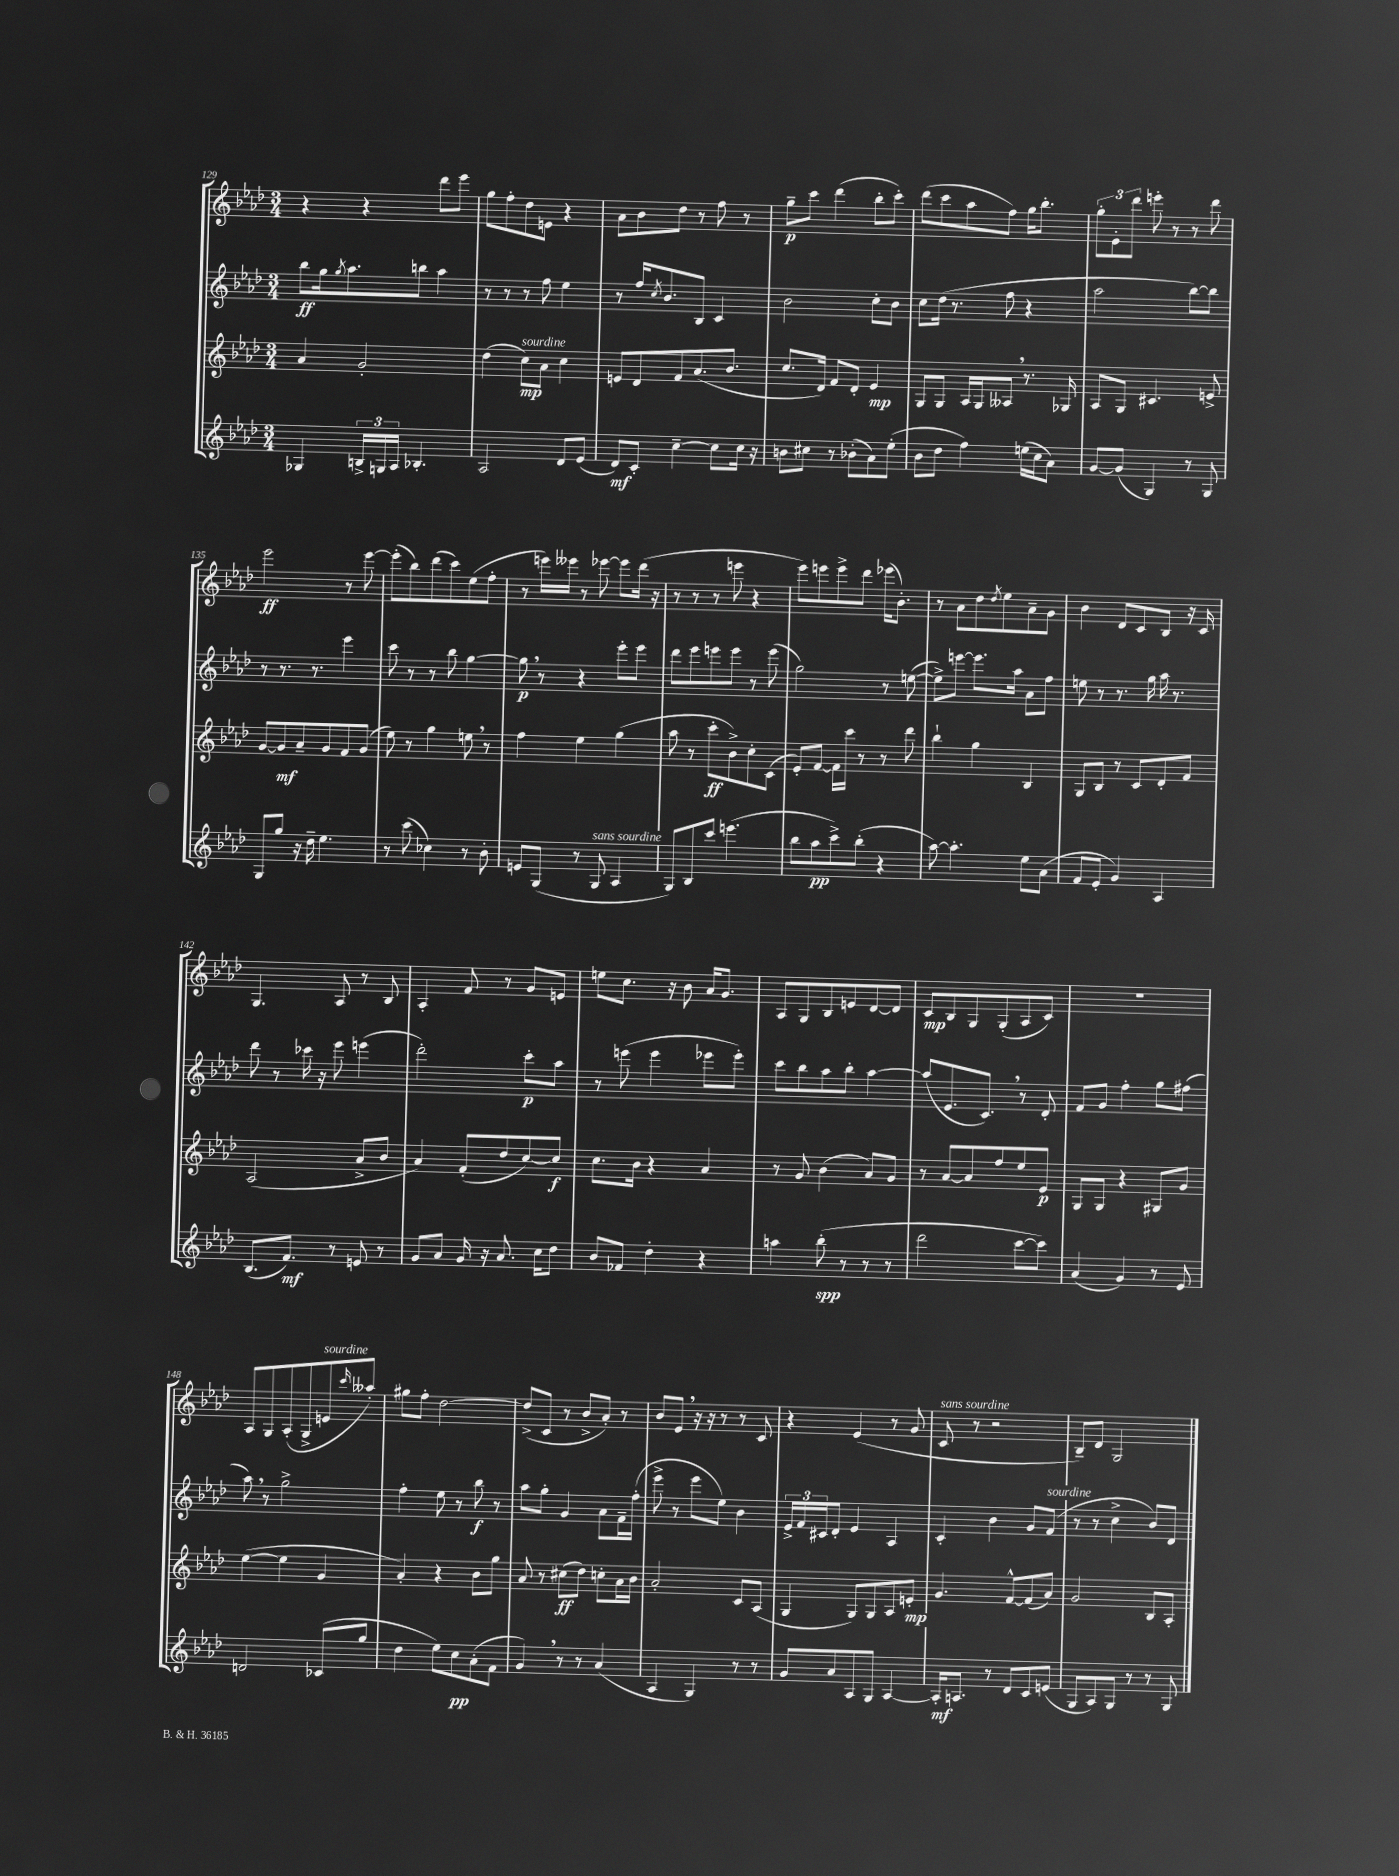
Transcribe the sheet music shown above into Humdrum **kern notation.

**kern	**kern	**kern	**kern
*staff4	*staff3	*staff2	*staff1
*clefG2	*clefG2	*clefG2	*clefG2
*k[b-e-a-d-]	*k[b-e-a-d-]	*k[b-e-a-d-]	*k[b-e-a-d-]
*M3/4	*M3/4	*M3/4	*M3/4
4G-/	4a-/	8bb-\L	4r
.	.	16gg\k	.
.	.	8qgg/	.
.	.	8.aa-\	.
24B^/LL	2g'/	.	4r
24G/	.	.	.
24A-/JJ	.	.	.
4.B-'/	.	8bb\J	.
.	.	4aa-\	8ddd-\L
.	.	.	8eee-\J
=	=	=	=
2A-/	(4dd-\	8r	8gg\L
.	.	8r	8ff'\
.	8cc\L)	8r	8dd-\
.	8a-\J	8ff\	8e\J
8d-/L	4cc\	4ee-\	4r
(8e-/J	.	.	.
=	=	=	=
8d-/L)	8e/L	8r	8a-\L
8c'/J	8d-/	16ff/LK	8b-\
.	.	8qcc/	.
.	.	8.b-/	.
[4cc~\	8f/	.	8dd-\J
.	(8.a-/	8B-/J	8r
8cc\]L	.	4c/	8ff\
.	8.b-/J	.	.
16cc\Jk	.	.	8r
16r	.	.	.
=	=	=	=
8b\L	8.cc/L	2b-\	8gg~\L
8cc#\J	.	.	8ccc\J
.	16d-/Jk)	.	.
8r	8f/L	.	(4ddd-\
(8b-'\L	8d-'/J	.	.
8a-\)	4e-/	8cc'\L	8bb-'\L
(8ee-'\J	.	8b-\J	8ccc'\J)
=	=	=	=
8b-\L	8G/L	8cc\L	(8ddd-\L
8dd-\J	8G/J	(16dd-\Jk	8ccc\
.	.	8.r	.
4ff\)	16A-/LL	.	8aa-\
.	16G/J	.	.
.	8A--/J	8ff\	8ff\J)
(16ee\LL	8.r	4r	16gg\LK
16cc\J	.	.	8.bb-'\J
8a-\J)	.	.	.
.	16G-/	.	.
=	=	=	=
[8g/L	8A-/L	2aa-\	12gg'\L
.	.	.	12e-'\
(8g/]J	8G/J	.	.
.	.	.	12ddd-\J
4G/)	4.c#/	.	8eee'\
.	.	.	8r
8r	.	[8bb-\L)	8r
8G/	8e^/	8bb-\]J	8ddd-\
=	=	=	=
8G/L	[8g/L	8r	2eee-\
8gg/J	8g/]	8.r	.
16r	8a-~/	.	.
16dd-~\	.	8.r	.
4.ee-\	8g/	.	.
.	8f/	4eee-\	8r
.	(8g/J	.	[8eee-\
=	=	=	=
8r	8ee-\)	8ccc\	(8eee-'\]L
(8ccc\	8r	8r	8bb-\)
4cc-\)	4gg\	8r	(8ddd-\
.	.	8bb-\	8ccc\)
8r	8ee\	[4gg\	(8ee-\
8b-'\	8r	.	8ff'\J
=	=	=	=
8e/L	4ff\	8gg\]	8r
(8G/J	.	8r	16eee\LL)
.	.	.	16eee--\JJ
8r	4ee-\	4r	8r
8G/	.	.	[8eee-\
4A-/	(4gg\	8eee-'\L	8eee-\]L
.	.	8eee-\J	(16ddd-\Jk
.	.	.	16r
=	=	=	=
8G/L)	8aa-\	8ddd-\L	8r
8B-/	8r	8eee-\	8r
8ccc/J	8ccc'\L	8eee\	8r
(4.eee\	8b-^\)	8eee\J	8eee\
.	8cc'\	8r	4r
.	(8c\J	(8eee\	.
=	=	=	=
8bb-\L	8e-'/L)	2gg\)	8eee-\L)
8aa-\	[8f/J	.	8eee\
8ccc^\)	16f\]LL	.	8eee^\
.	16ccc\JJ	.	.
(8bb-'\J	8r	.	8ddd-\J
4r	8r	8r	(16eee-\LK
.	.	.	8.b-'\J)
.	8ddd-\	([8ee\	.
=	=	=	=
[8aa-\)	4bb-`\	8ee^\]L)	8r
4.aa-'\]	.	[8eee\J	8a-\L
.	4gg\	8.eee\]L	8dd-\
.	.	.	8qdd-/
.	.	.	8ee-\
.	.	16aa-\Jk	.
8ee-\L	4B-/	8a-\L	8a-~\
(8a-\J	.	8ff\J	8g\J
=	=	=	=
8f/L	8G/L	8ee\	4b-\
8e-'/J	8B-/J	8r	.
4g/)	8r	8.r	8d-/L
.	8c/L	.	8c/
.	.	16gg\	.
4A-/	8d-'/	16aa-\	8B-/J
.	.	8.r	.
.	8f/J	.	16r
.	.	.	16c/
=	=	=	=
(8.B-/L	(2A-/	8ddd-\	4.G/
.	.	8r	.
8.f/J)	.	.	.
.	.	16ccc-\	.
.	.	16r	.
8r	.	8eee-\	8A-/
8e/	8a-^/L	(4eee\	8r
8r	8b-/J	.	8B-/
=	=	=	=
8g/L	4a-/)	2ddd-'\)	4A-'/
8a-/J	.	.	.
16g/	(8f'/L	.	8f/
16r	.	.	.
8.a-/	8dd-/	.	8r
.	[8cc/)	8ccc'\L	8g/L
16cc\LK	.	.	.
8dd-\J	8cc/]J	8aa-\J	8e/J
=	=	=	=
8b-/L	8.cc\L	8r	8ee\L
8f-/J	.	(8eee\	8.cc\J
.	16b-\Jk	.	.
4dd-'\	4r	4eee\	.
.	.	.	16r
.	.	.	8b-\
4r	4a-/	8eee-\L	16a-/LK
.	.	.	8.g/J
.	.	8eee-'\J)	.
=	=	=	=
4aa\	8r	8ccc\L	8A-/L
.	8g/	8bb-\	8G/
(8bb-'\	(4b-\	8aa-\	8B-/
8r	.	8bb-'\J	8e/
8r	8a-/L)	[4aa-\	[8d-/
8r	8g/J	.	8d-/]J
=	=	=	=
2ddd-\	8r	(8aa-/]L	8c/L
.	[8a-/L	8.e-/	8B-/
.	8a-/]	.	8G/
.	.	8.c/J)	.
.	8ff/	.	(8G'/
[8ccc\L	8ee-/	8r	8A-/
8ccc\]J)	8e-/J	8d-'/	8c/J)
=	=	=	=
(4a-/	8G/L	8f/L	2.r
.	8G/J	8g/J	.
4g/)	4r	4ff'\	.
8r	8G#/L	8gg\L	.
8e-/	8g/J	(8ff#\J	.
=	=	=	=
2d/	([4ee-\	8aa-\)	8A-/L
.	.	8r	8G/
.	4ee-\]	2gg^\	(8A-'/
.	.	.	8G^/
(8c-/L	4g/	.	8e/
.	.	.	16qqccc/
8gg/J	.	.	8aa--'/J)
=	=	=	=
4dd-\	4a-'/)	4ff'\	8gg#\L
.	.	.	8ff'\J
8ee-\L)	4r	8ee-\	[2dd-\
8cc\	.	8r	.
(8a-'\	8b-\L	8bb-\	.
8f\J	8gg\J	8r	.
=	=	=	=
4g/)	8a-/	8aa-\L	(8dd-^/]L
.	8r	8gg'\J	8c/J
8r	(8cc#\L	4g/	8r
8r	8dd-\J)	.	8b-^/L
(4a-/	8cc'\L	8a-\L	8a-'/J)
.	16a-\L	16f~\L	8r
.	16b-\JJ	(16ff'\JJ	.
=	=	=	=
4A-/	2a-'/	8eee-^\	8b-/L
.	.	8r	8e-/J
4G/)	.	8eee-\L	16r
.	.	.	16r
.	.	8ee-\J)	8r
8r	8c/L	4b-\	8r
8r	(8A-/J	.	8c/
=	=	=	=
8g/L	4G/	24e-^/LL	4r
.	.	24f/	.
.	.	24c#/J	.
8a-/	.	8d-'/J	.
8A-/	8G/L)	4e-/	(4e-/
8G/J	8G/	.	.
[4A-/	8A-/	4A-/	8r
.	8e'/J	.	8g/
=	=	=	=
16A-'/]LK	4.g/	4c'/	8c/
8.A/J	.	.	.
.	.	.	8r
8r	.	4b-\	2r
8d-/L	[8f^^/L	.	.
8c/	(8f/]	8g/L	.
(8e/J	8a-/J)	(8f/J	.
=	=	=	=
8G/L	2g/	8r	8B-~/L)
8A-/)	.	8r	8d-/J
8G/J	.	4cc^\	2G/
8r	.	.	.
8r	8B-/L	8b-/L)	.
8G/	8A-'/J	8d-/J	.
==	==	==	==
*-	*-	*-	*-
